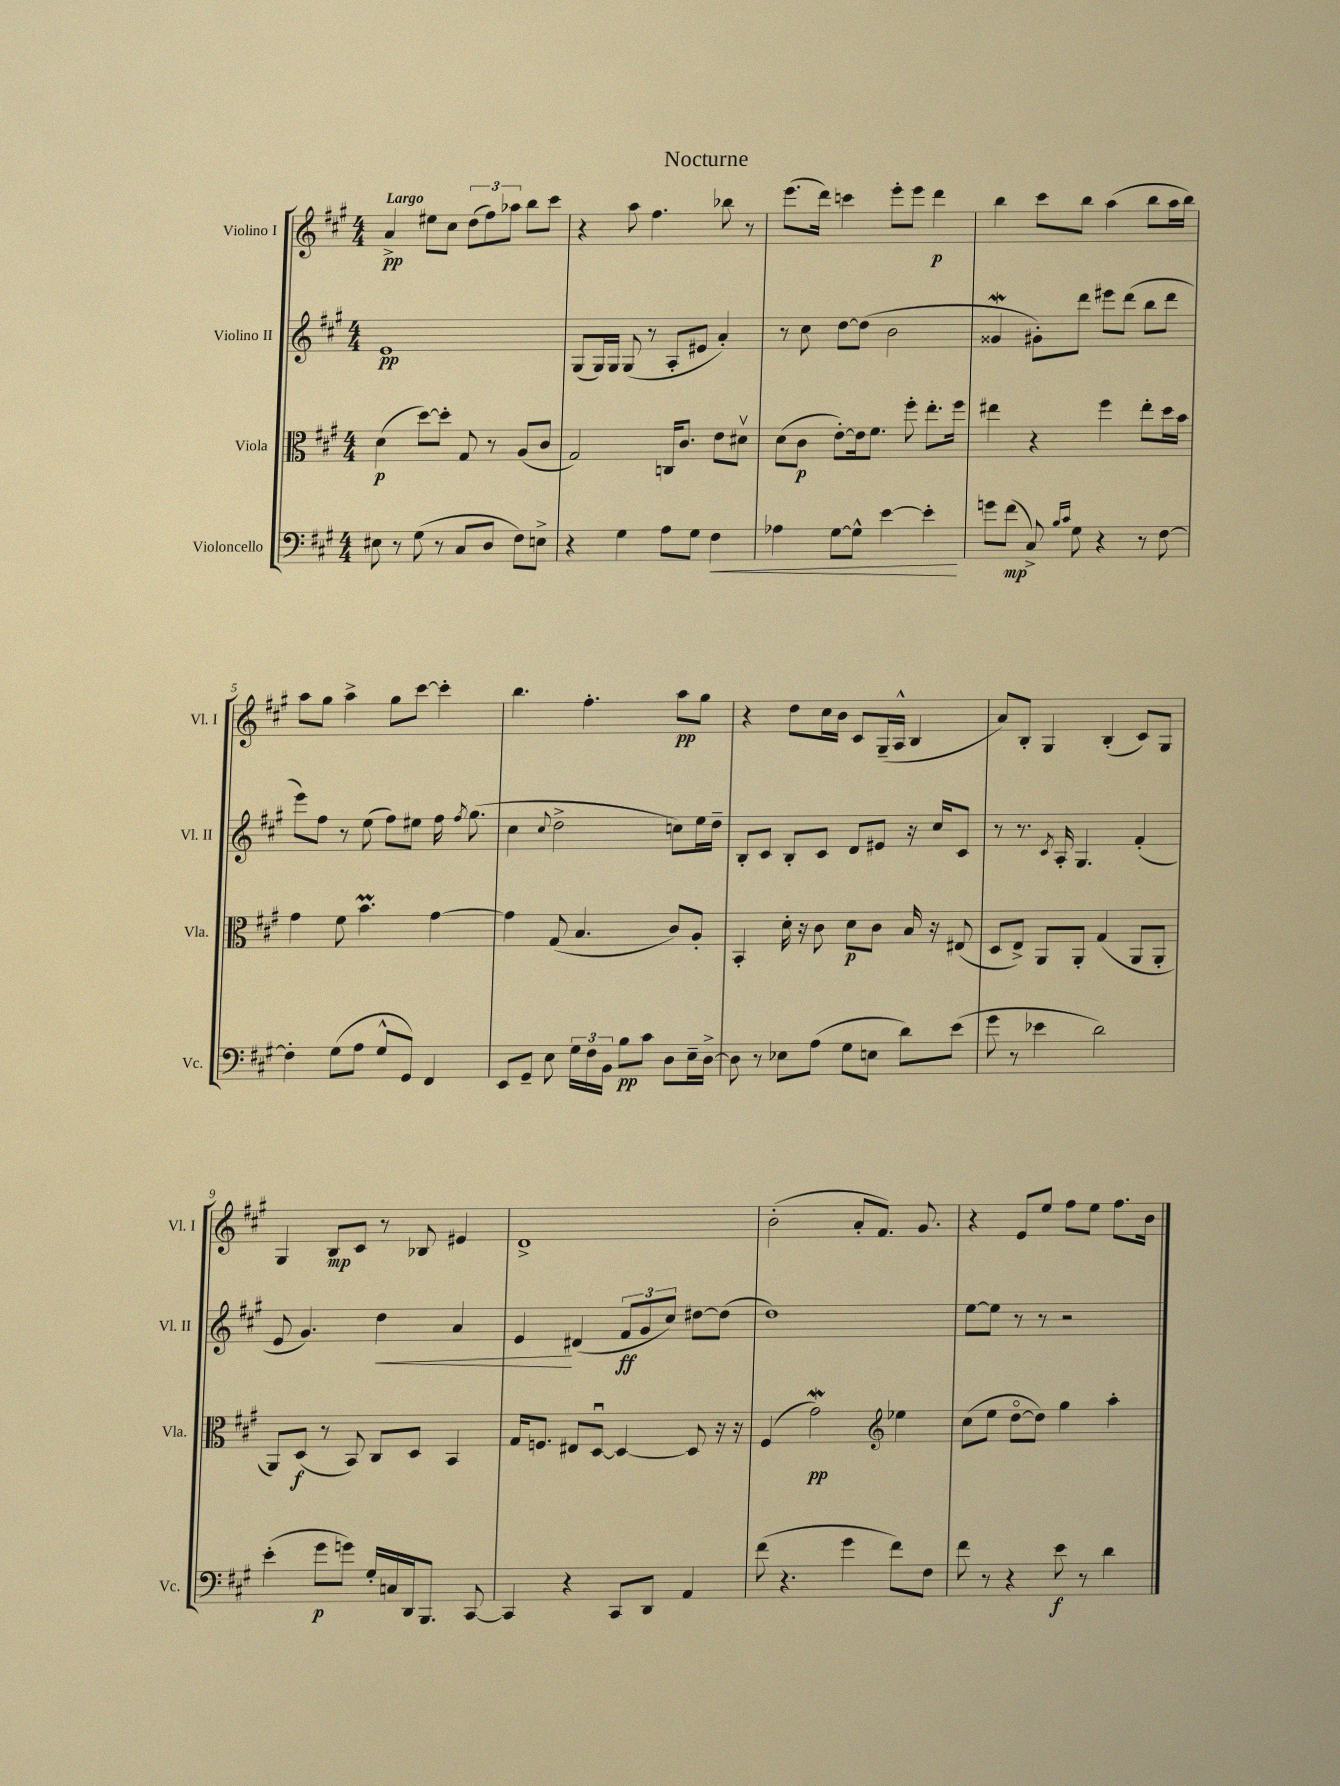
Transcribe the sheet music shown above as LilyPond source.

\header { title = "Nocturne" }
<<
\new StaffGroup <<
\new Staff = "s0" \with { instrumentName = "Violino I" shortInstrumentName = "Vl. I" } {
    \clef treble \key a \major \numericTimeSignature \time 4/4 \tempo "Largo"
    \autoBeamOff a'4->\pp eis''8[ cis''8] \tuplet 3/2 { d''8[( fis''8) aes''8] } b''8[ cis'''8] |
    r4 a''8 fis''4. bes''8 r8 |
    e'''8.[( d'''16]) c'''4 e'''8[-. e'''8] d'''4\p |
    b''4 cis'''8[ b''8] a''4( b''8[ a''16 b''16]) |
    a''8[ gis''8] a''4-> gis''8[ cis'''8]~ cis'''4-. |
    b''4. fis''4.-. a''8[\pp gis''8] |
    r4 d''8[ cis''16 b'16] cis'8[ gis16--( a16]-^ b4 |
    a'8[) b8]-. gis4 b4-.( cis'8[) gis8] |
    gis4 b8[\mp cis'8] r8 bes8 eis'4 |
    d'1-> |
    b'2-.( a'8[-. fis'8.]) gis'8. |
    r4 e'8[ e''8] fis''8[ e''8] fis''8.[ b'16] \bar "|." |
}
\new Staff = "s1" \with { instrumentName = "Violino II" shortInstrumentName = "Vl. II" } {
    \clef treble \key a \major \numericTimeSignature \time 4/4
    \autoBeamOff e'1\pp |
    gis8[( gis16) gis16] gis8( r8 a8[-. eis'8] a'4-.) |
    r8 cis''8 d''8[~ d''8]( b'2 |
    gisis'4\mordent gis'8[-.) d'''8] eis'''8[ d'''8]( b''8[ d'''8] |
    e'''8[) fis''8] r8 e''8( fis''8[) eis''8] fis''16 \acciaccatura { fis''8 } gis''8.( |
    cis''4 \appoggiatura { cis''8 } d''2-> c''8[) e''16 d''16]-- |
    b8[-. cis'8] b8[-. cis'8] d'8[ eis'8] r16 cis''16[ cis'8] |
    r8 r8. \acciaccatura { cis'8 } a16-. gis4. fis'4-.( |
    e'8 gis'4.) d''4\< a'4 |
    e'4\! dis'4( \tuplet 3/2 { fis'8[\ff gis'8 cis''8]) } dis''8[~ dis''8]( |
    d''1) |
    e''8[~ e''8] r8 r8 r2 \bar "|." |
}
\new Staff = "s2" \with { instrumentName = "Viola" shortInstrumentName = "Vla." } {
    \clef alto \key a \major \numericTimeSignature \time 4/4
    \autoBeamOff d'4\p( d''8[~) d''8]-. gis8 r8 a8[( cis'8] |
    gis2) c16[ cis'8.] e'8[ dis'8]\upbow |
    d'8[( cis'8]\p e'8[~-.) e'16 fis'8.] fis''8-. e''8.[-. fis''16] |
    eis''4 r4 fis''4 eis''8[-. d''16 b'16] |
    gis'4 fis'8 b'4.\prall gis'4~ |
    gis'4 gis8( b4. cis'8[) a8]-. |
    b,4-. d'16-. r16 cis'8 d'8[\p cis'8] b16 r16 eis8( |
    d8[ e8]->) a,8[ a,8]-. gis4( a,8[ a,8]-. |
    a,8[) d8]\f( r8 b,8) cis8[ d8] b,4 |
    gis16[ f8.] eis8[ d8]~\downbow d4~ d8 r16 r16 |
    fis4( gis'2\mordent\pp) \clef treble ees''4 |
    cis''8[( e''8] d''8[~\flageolet d''8]) gis''4 a''4-. \bar "|." |
}
\new Staff = "s3" \with { instrumentName = "Violoncello" shortInstrumentName = "Vc." } {
    \clef bass \key a \major \numericTimeSignature \time 4/4
    \autoBeamOff eis8 r8 gis8( r8 cis8[ d8] fis8[) e8]-> |
    r4 gis4 a8[ gis8] fis4\< |
    aes4 gis8[~ gis8]-^ e'4~ e'4-.\! |
    g'8[ fis'8]\mp( cis8->) \grace { b16[ cis'16] } gis8 r4 r8 fis8~ |
    fis4-. gis8[( a8] gis8[-^ gis,8]) fis,4 |
    e,8[ gis,8]-- e8 \tuplet 3/2 { gis16[ fis16 b,16] } b8[\pp cis'8] d8[ e16-- d16]~-> |
    d8 r8 ees8[ a8]( gis8[ e8] d'8[) e'8]( |
    gis'8 r8 ees'4 d'2) |
    e'4-.( gis'8[\p g'8]) gis16[-. c16 d,16 b,,8.] cis,8~ |
    cis,4 r4 cis,8[ d,8] a,4 |
    fis'8( r4. gis'4 fis'8[) fis8] |
    fis'8 r8 r4 e'8\f r8 d'4 \bar "|." |
}
>>
>>
